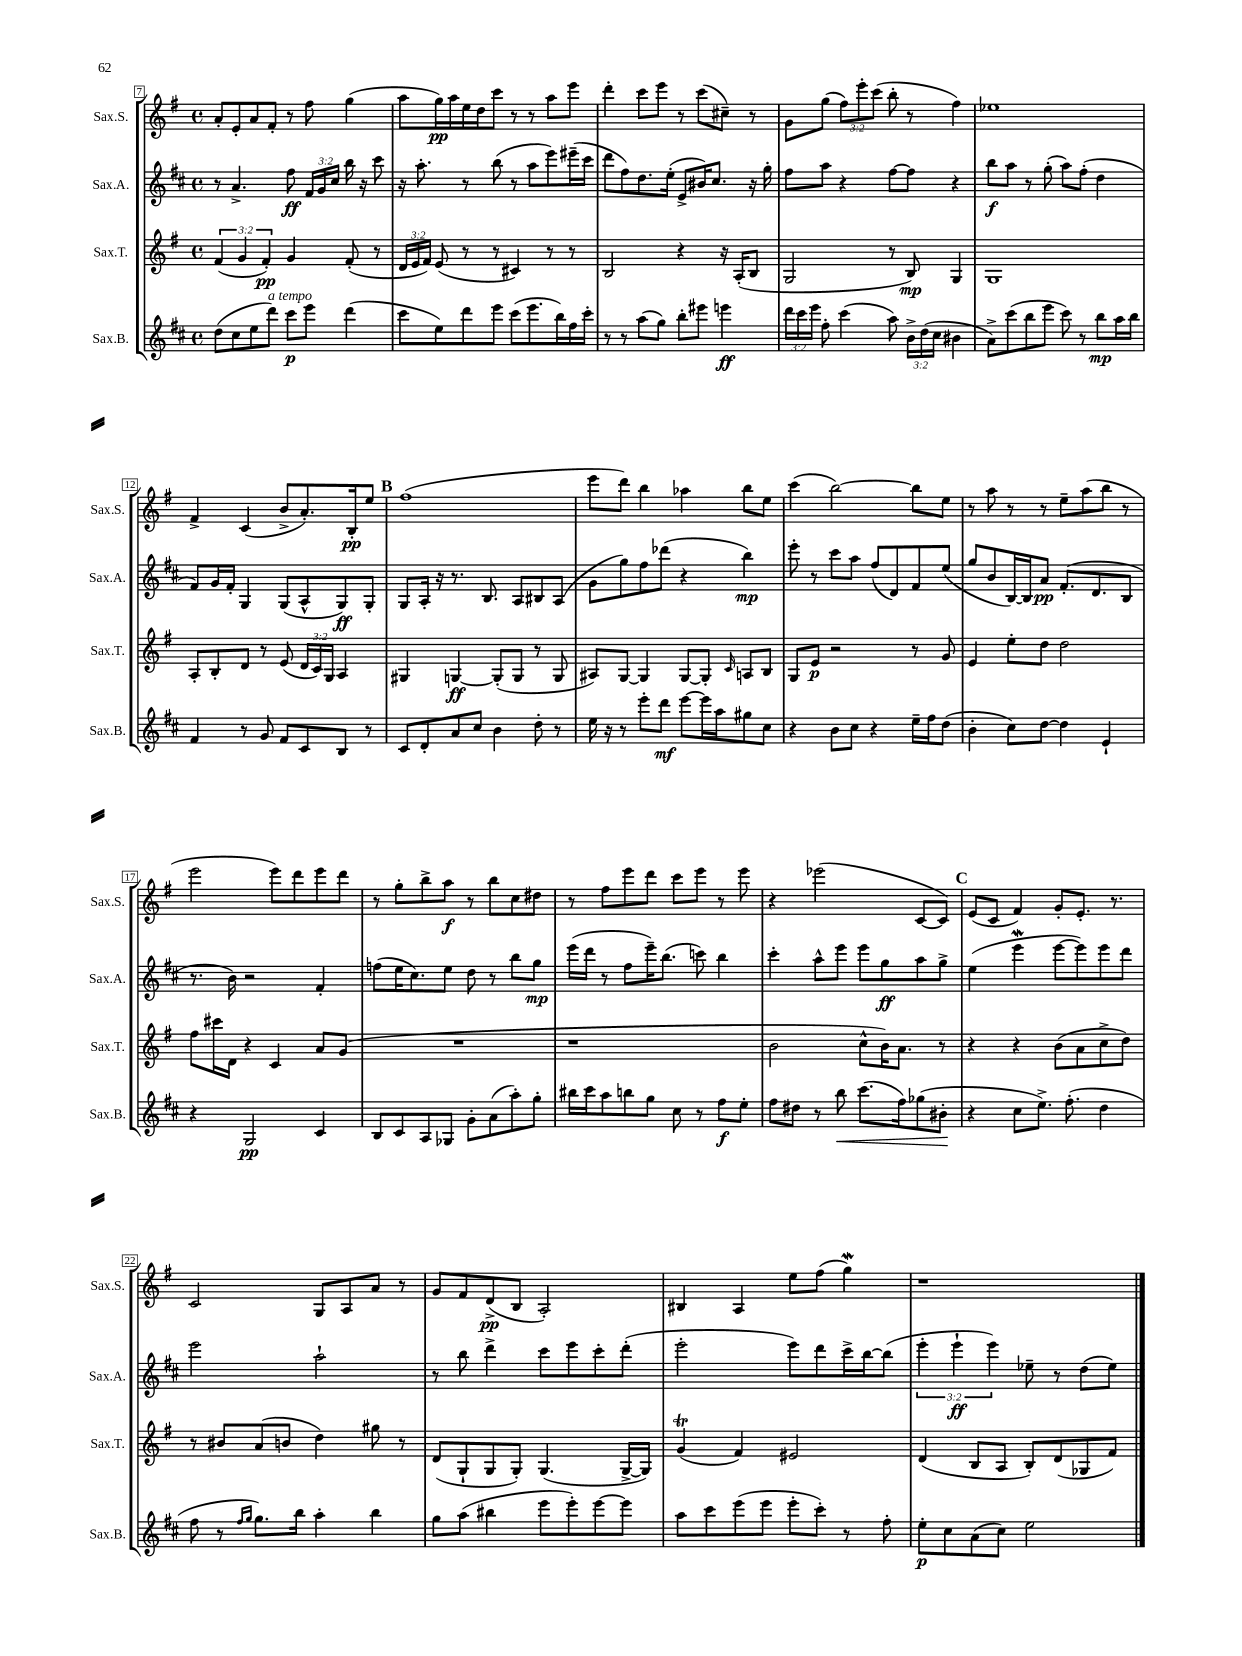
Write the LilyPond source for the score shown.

<<
\new StaffGroup <<
\new Staff = "s0" \with { instrumentName = "Sax.S." shortInstrumentName = "Sax.S." } {
    \clef treble \key g \major \defaultTimeSignature \time 4/4 \override Staff.TupletNumber.text = #tuplet-number::calc-fraction-text
    \autoBeamOff a'8[-. e'8-. a'8 fis'8]-. r8 fis''8 g''4( |
    a''8[ g''16\pp) a''16 e''16 d''16 c'''8] r8 r8 a''8[ e'''8] |
    d'''4-. c'''8[ e'''8] r8 c'''8[( cis''8]--) r8 |
    g'8[ g''8]( \tuplet 3/2 { fis''8[) e'''8-. c'''8]( } b''8-. r8 fis''4) |
    ees''1 |
    fis'4-> c'4( b'8[-> a'8.-.) b16-.\pp e''8] |
    \mark \markup { \bold "B" } fis''1( |
    e'''8[ d'''8]) b''4 aes''4 b''8[ e''8] |
    c'''4( b''2~) b''8[ e''8] |
    r8 a''8 r8 r8 e''8[-- a''8( b''8] r8 |
    e'''2 e'''8[) d'''8 e'''8 d'''8] |
    r8 g''8[-. b''8-> a''8]\f r8 b''8[ c''8 dis''8] |
    r8 fis''8[ e'''8 d'''8] c'''8[ e'''8] r8 e'''8 |
    r4 ees'''2( c'8[~ c'8]) |
    \mark \markup { \bold "C" } e'8[( c'8] fis'4) g'8[-. e'8.]-. r8. |
    c'2 g8[ a8 a'8] r8 |
    g'8[ fis'8 d'8->\pp( b8] a2-.) |
    bis4 a4 e''8[ fis''8]( g''4\mordent) |
    r1 \bar "|." |
}
\new Staff = "s1" \with { instrumentName = "Sax.A." shortInstrumentName = "Sax.A." } {
    \clef treble \key d \major \defaultTimeSignature \time 4/4 \override Staff.TupletNumber.text = #tuplet-number::calc-fraction-text
    \autoBeamOff r8 a'4.-> fis''8\ff \tuplet 3/2 { fis'16[ g'16 cis''16] } b''16 r16 cis'''8 |
    r16 a''8.-. r8 b''8( r8 a''8[ e'''8) eis'''16--( cis'''16] |
    d'''8[ fis''8) d''8. e''16]-.( e'8[-> bis'16) cis''8.] r16 g''16-. |
    fis''8[ a''8] r4 fis''8[~ fis''8] r4 |
    b''8[\f a''8] r8 g''8-.( a''8[) fis''8]-.( d''4 |
    fis'8[) g'16 fis'16]-. g4 g8[( a8-^ g8\ff) g8]-. |
    \mark \markup { \bold "B" } g8[ a16]-. r16 r8. b8. a8[ bis8 a8]( |
    g'8[ g''8) fis''8 des'''8]( r4 b''4\mp) |
    e'''8-. r8 cis'''8[ a''8] fis''8[( d'8) fis'8 e''8]( |
    g''8[ b'8 b16~) b16 a'8]\pp fis'8.[-.( d'8. b8] |
    r8. b'16) r2 fis'4-. |
    f''8[( e''16 cis''8.) e''8] d''8 r8 b''8[ g''8]\mp |
    e'''16[( d'''16] r8 fis''8[ e'''16--) b''8.]( c'''8) b''4 |
    cis'''4-. a''8[-^ e'''8] e'''8[ g''8\ff a''8 g''8]-> |
    \mark \markup { \bold "C" } e''4( e'''4\mordent e'''8[~ e'''8) e'''8 d'''8] |
    e'''2 a''2-! |
    r8 b''8 d'''4-> cis'''8[ e'''8 cis'''8-. d'''8]-.( |
    e'''2-. e'''8[) d'''8 cis'''16-> b''16~ b''8]( |
    \tuplet 3/2 { e'''4-. e'''4-!\ff e'''4) } ees''8-- r8 d''8[( ees''8]) \bar "|." |
}
\new Staff = "s2" \with { instrumentName = "Sax.T." shortInstrumentName = "Sax.T." } {
    \clef treble \key g \major \defaultTimeSignature \time 4/4 \override Staff.TupletNumber.text = #tuplet-number::calc-fraction-text
    \autoBeamOff \tuplet 3/2 { fis'4( g'4 fis'4-.\pp) } g'4 fis'8-.( r8 |
    \tuplet 3/2 { d'16[ e'16 fis'16]) } e'8( r8 r8 cis'4) r8 r8 |
    b2 r4 r16 a16[-.( b8] |
    g2 r8 b8\mp) g4 |
    g1 |
    a8[-. b8-. d'8] r8 e'8( \tuplet 3/2 { d'16[ c'16) g16] } a4 |
    \mark \markup { \bold "B" } gis4 g4~\ff g8[-.( g8] r8 g8 |
    ais8[) g8]~ g4 g8[~ g8]-. \grace { c'16 } a8[ b8] |
    g8[ e'8]\p r2 r8 g'8 |
    e'4 e''8[-. d''8] d''2 |
    fis''8[ cis'''16 d'16] r4 c'4 a'8[ g'8]( |
    R1 |
    r1 |
    b'2 c''8[-^ b'16) a'8.] r8 |
    \mark \markup { \bold "C" } r4 r4 b'8[( a'8 c''8-> d''8]) |
    r8 bis'8[ a'8( b'8] d''4) gis''8 r8 |
    d'8[( g8-! g8 g8]-.) g4.( g16[~-> g16]) |
    g'4\trill( fis'4) eis'2 |
    d'4( b8[ a8] b8[-.) d'8( ges8 fis'8]) \bar "|." |
}
\new Staff = "s3" \with { instrumentName = "Sax.B." shortInstrumentName = "Sax.B." } {
    \clef treble \key d \major \defaultTimeSignature \time 4/4 \override Staff.TupletNumber.text = #tuplet-number::calc-fraction-text
    \autoBeamOff d''8[( cis''8 e''8 d'''8]^\markup { \italic "a tempo" }) cis'''8[\p e'''8] d'''4( |
    cis'''8[ e''8) d'''8 e'''8] cis'''8[( e'''8. b''16) fis''16 cis'''16]-. |
    r8 r8 a''8[( g''8]) b''8[-. eis'''8] e'''4\ff |
    \tuplet 3/2 { d'''16[ cis'''16 e'''16] } fis''8-. cis'''4( a''8) \tuplet 3/2 { b'16[-> d''16( cis''16] } bis'4 |
    a'8[->) cis'''8( b''8 e'''8] cis'''8) r8 b''8[\mp a''16 b''16] |
    fis'4 r8 g'8 fis'8[ cis'8 b8] r8 |
    \mark \markup { \bold "B" } cis'8[ d'8-. a'8 cis''8] b'4 d''8-. r8 |
    e''16 r16 r8 e'''8[-. d'''8]\mf e'''8[~ e'''16 a''16 gis''8 cis''8] |
    r4 b'8[ cis''8] r4 e''16[-- fis''16 d''8]( |
    b'4-. cis''8[) d''8]~ d''4 e'4-! |
    r4 g2\pp cis'4 |
    b8[ cis'8 a8 ges8] g'8[-. a'8( a''8-.) g''8]-. |
    bis''16[ cis'''16 a''8 b''8 g''8] cis''8 r8 fis''8[\f e''8]-. |
    fis''8[ dis''8] r8 b''8\< cis'''8.[( fis''16) ges''8( bis'8]-.\! |
    \mark \markup { \bold "C" } r4 cis''8[ e''8.]->) fis''8.-.( d''4 |
    fis''8 r8 \grace { fis''16[ g''16] } g''8.[) b''16] a''4-. b''4 |
    g''8[ a''8]( bis''4 e'''8[ e'''8-.) e'''8~ e'''8] |
    a''8[ cis'''8 e'''8( e'''8] e'''8[-. cis'''8]-.) r8 fis''8-. |
    e''8[-.\p cis''8 a'8( cis''8]) e''2 \bar "|." |
}
>>
>>
\layout { \context { \Score currentBarNumber = #7 \override BarNumber.stencil = #(make-stencil-boxer 0.1 0.3 ly:text-interface::print) } }
